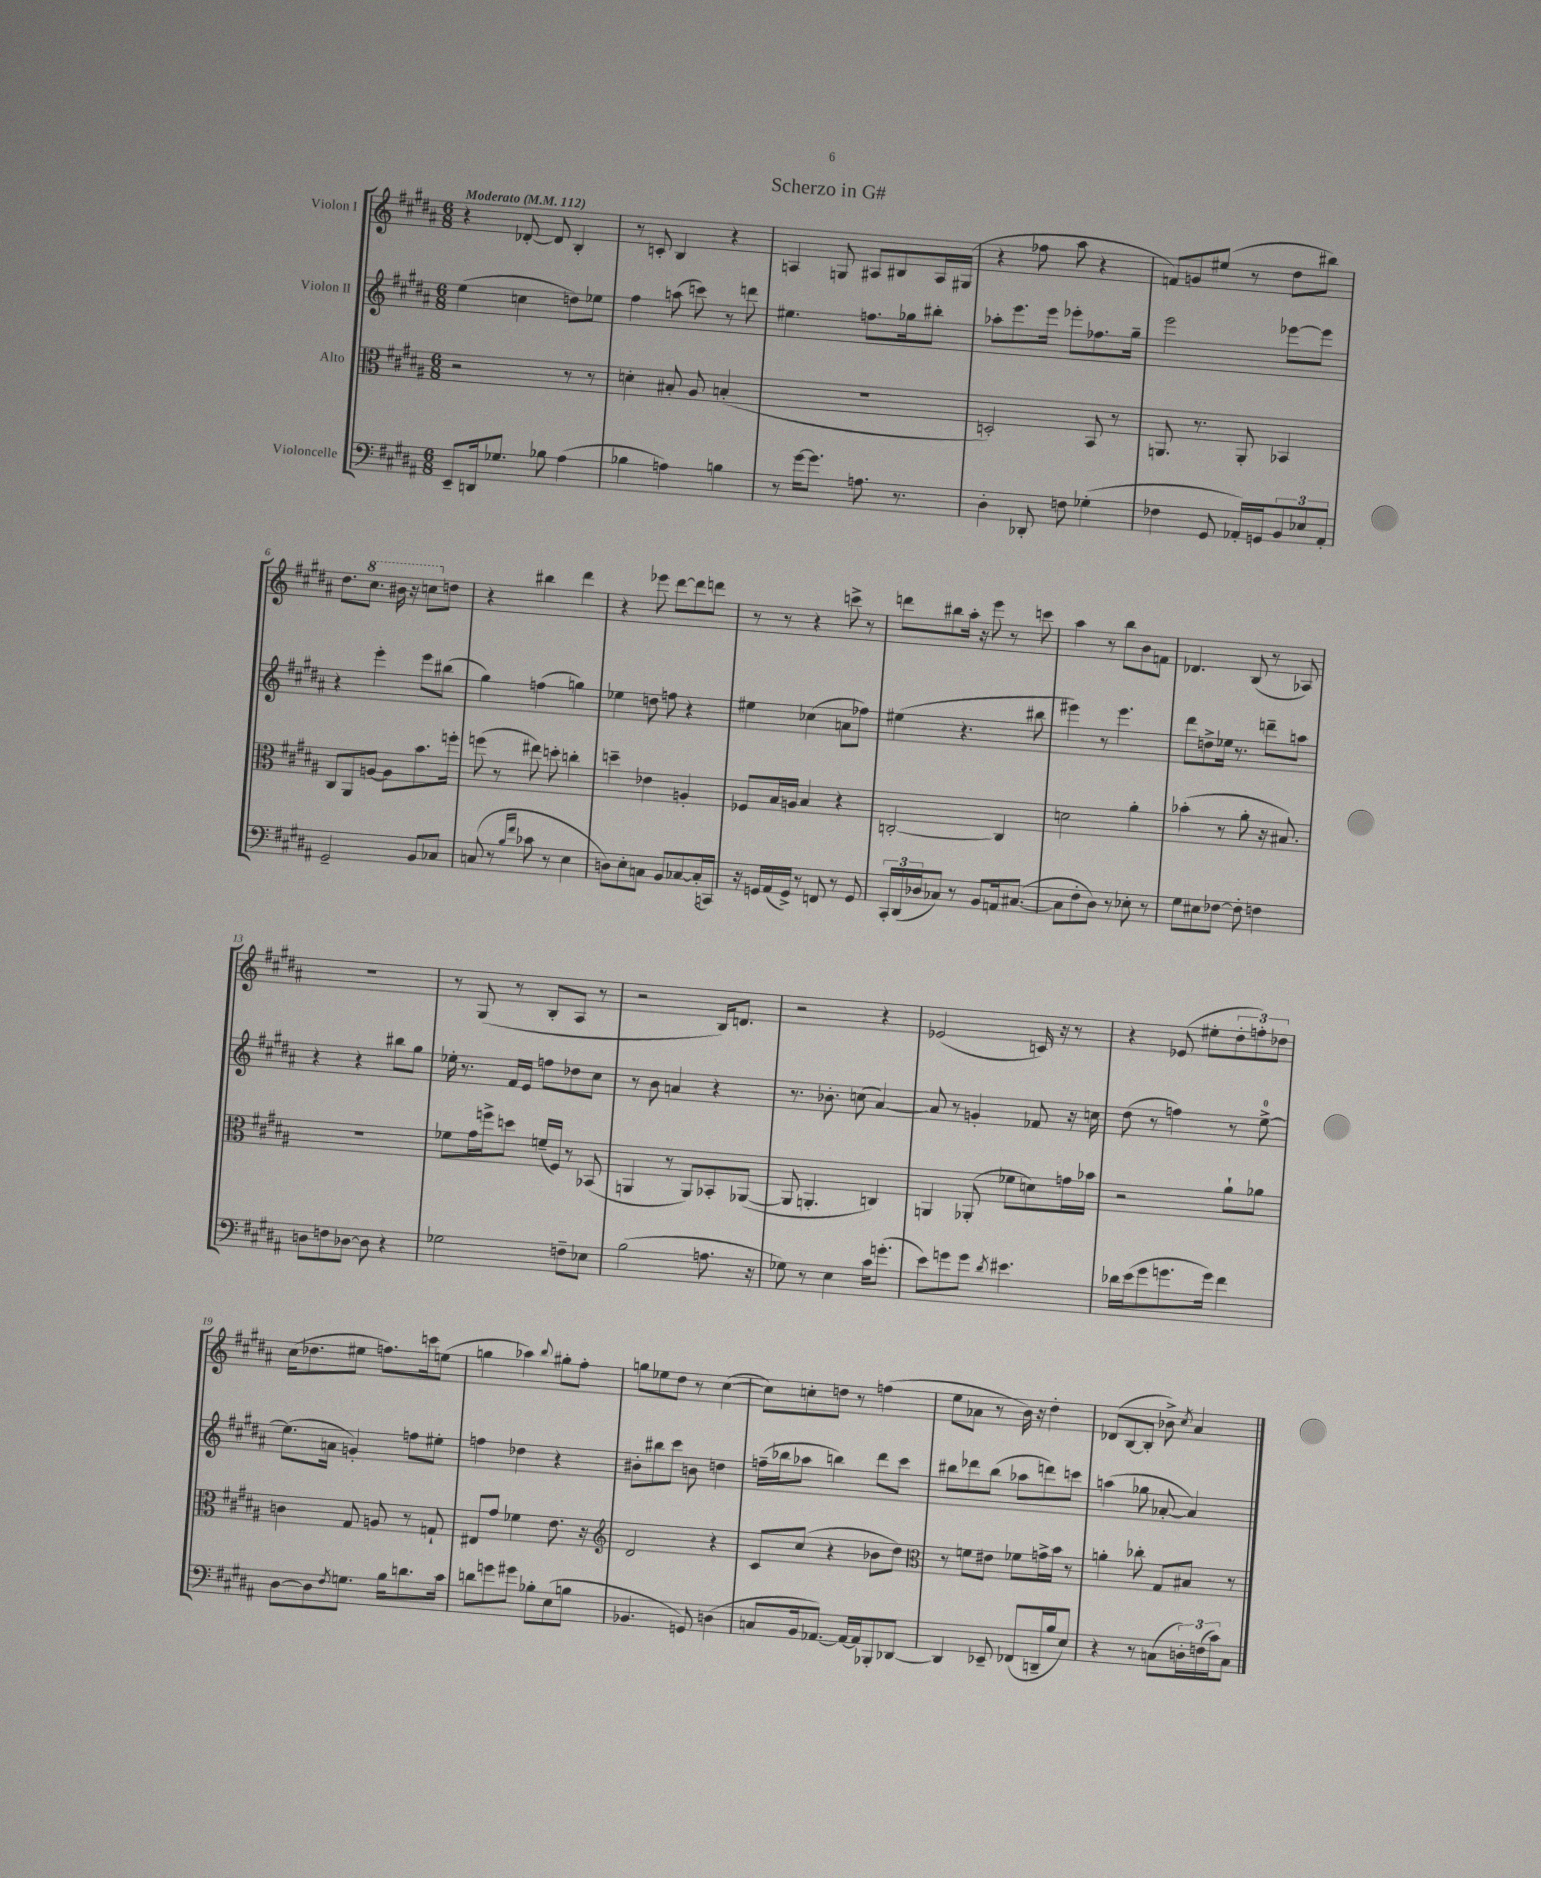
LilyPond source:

\header { title = "Scherzo in G#" }
<<
\new StaffGroup <<
\new Staff = "s0" \with { instrumentName = "Violon I" } {
    \clef treble \key b \major \numericTimeSignature \time 6/8 \tempo "Moderato" 4 = 112
    r4 des'8~-. des'8 b4-. |
    r8 c'8-. b4 r4 |
    a4 g8 ais8 bis8 ais16 gis16( |
    r4 fes''8 ais''8 r4 |
    f'8) g'8 eis''8( r8 dis''8 bis''8) |
    dis''8. \ottava #1 cis'''8. bis''16 r16 c'''8 \ottava #0 d''8 |
    r4 bis''4 dis'''4 |
    r4 ees'''8 dis'''8~ dis'''8 d'''8 |
    r8 r8 r4 c'''8-> r8 |
    d'''8 bis''8 ais''16-. r16 e'''8 r8 c'''8 |
    ais''4 r8 b''8 b'8 f'8 |
    des'4. b8( r8 aes8) |
    R2. |
    r8 gis8( r8 b8-. ais8 r8 |
    r2 b16) d'8. |
    r2 r4 |
    ees'2( c'16) r16 r8 |
    r4 ees'8( eis''8-. \tuplet 3/2 { dis''8-. f''8-.) des''8 } |
    cis''16( des''8. eis''8 f''8.) c'''16 e''8( |
    g''4 aes''4) \appoggiatura { b''8 } gis''8-. fis''8-. |
    g''8 ees''8 dis''8 r8 cis''4~( |
    cis''8) c''8-. d''8 r8 f''4( |
    e''8 aes'8 r8 b'16) r16 dis''4-. |
    des'8( b8~ b8-. bes'8->) \acciaccatura { cis''8 } ais'4 \bar "|." |
}
\new Staff = "s1" \with { instrumentName = "Violon II" } {
    \clef treble \key b \major \numericTimeSignature \time 6/8
    e''4( c''4 d''8) ees''8 |
    fis''4 a''8( c'''8) r8 d'''8 |
    eis''4. f''8. ges''16 bis''8-. |
    aes''8-. e'''8. e'''16 ees'''8-. fes''8. gis''16-- |
    e'''2 ees'''8~ ees'''8 |
    r4 e'''4-. e'''8 bis''8( |
    gis''4) f''4( g''4) |
    ees''4 d''8 f''8 r4 |
    eis''4 ces''4( a'8 fes''8) |
    eis''4( r4. bis''8 |
    eis'''4) r8 eis'''4. |
    dis'''8 d''8-> ees''16 r8. d'''8-- a''8 |
    r4 r4 bis''8 gis''8 |
    ees''16-. r8. fis'16 e'16 f''8 des''8 cis''8 |
    r8 b'8 a'4 r4 |
    r8. bes'8.-. c''8( ais'4~) |
    ais'8 r8 g'4-. fes'8 r16 c''16 |
    dis''8( r8 f''4) r8 e''8-0~-> |
    e''8.( a'16 g'4-.) f''8 eis''8-. |
    f''4 des''4 r4 |
    bis'8-. bis''8 cis'''8 b'8 d''4 |
    f''16--( bes''16 aes''8 b''4) dis'''8 cis'''8 |
    bis''8 des'''8 bis''8( aes''8 d'''8) c'''8 |
    a''4( ges''8 aes'8~-. aes'4) \bar "|." |
}
\new Staff = "s2" \with { instrumentName = "Alto" } {
    \clef alto \key b \major \numericTimeSignature \time 6/8
    r2 r8 r8 |
    d'4-. bis8-. ais8 b4-.( |
    R2. |
    d2-.) b,8 r8 |
    a,8. r8. a,8-. bes,4 |
    cis8 ais,8 a8~ a8 b'8. f''16-. |
    f''8( r8 eis''8) d''8-. c''4-. |
    d''4-- ees'4 a4-. |
    fes8 b16 a16 b4 r4 |
    c2~-. c4 |
    d'2 ais'4-. |
    bes'4-.( r8 ais'8-. r16 bis8.) |
    R2. |
    fes'8 gis'16 f''16-> d''8 f'16--( fis16) r8 bes,8( |
    a,4 r8 a,8) bes,8-. aes,8~( |
    aes,8 a,4.-. c4) |
    a,4 aes,8-.( fes'8 d'8) g'16 bes'16 |
    r2 ais'8-! aes'8 |
    c'4 gis8 a8 r8 g8-! |
    eis8 gis'8 fes'4 e'8. r16 |
    \clef treble dis'2 r4 |
    cis'8 cis''8( r4 bes'8 dis''8) |
    \clef alto r8 f'8 eis'8 fes'8 g'16-> b'16 r8 |
    a'4-. ces''8-. gis8 bis8 r8 \bar "|." |
}
\new Staff = "s3" \with { instrumentName = "Violoncelle" } {
    \clef bass \key b \major \numericTimeSignature \time 6/8
    e,8-- d,16 ges8. bes8 ais4( |
    bes4 a4) b4 |
    r8 gis'16~ gis'8. a8. r8. |
    dis4-. des,8-. f8 ges4-.( |
    fes4 gis,8 aes,16-.) g,16 \tuplet 3/2 { b,8 ees8 aes,8-. } |
    gis,2-- b,8 ces8 |
    c8( r8 \grace { b16 fis'16 } ces'8 r8 e4 |
    d8) e8-. c8 b,8 ces8~ ces16-.( c,16) |
    r16 g,16 ais,16( g,16->) r8 f,8 r8 g,8 |
    \tuplet 3/2 { cis,16-. dis,16( des16 } ces8) r8 b,8 a,16 cis8.~( |
    cis8 fis8-. dis8) r8 ees8-. r8 |
    gis8 eis8 fes8~ fes8-. f4 |
    d8 f8 des8~ des8 r4 |
    ges2 f8-- ees8 |
    b2( a8. r16 |
    ges8) r8 e4 cis'16 g'8.-.( |
    e'8) g'8 g'8 \acciaccatura { dis'8 } eis'4. |
    des'16 e'16( gis'8 g'8. g'16) fis'4 |
    dis8~ dis8 \acciaccatura { fis8 } g8. b16 d'8. cis'16 |
    d'8 g'8 gis'8 bes8-. e8( b8 |
    bes,4. g,8) d4( |
    c8 b,16 aes,8.~) aes,16~ aes,16 bes,,8-. des,8~ |
    des,4 ees,8-- fes,8( d,16-- b16 e8) |
    r4 r8 c8( \tuplet 3/2 { d16-.) f16( cis'16) } c8 \bar "|." |
}
>>
>>
